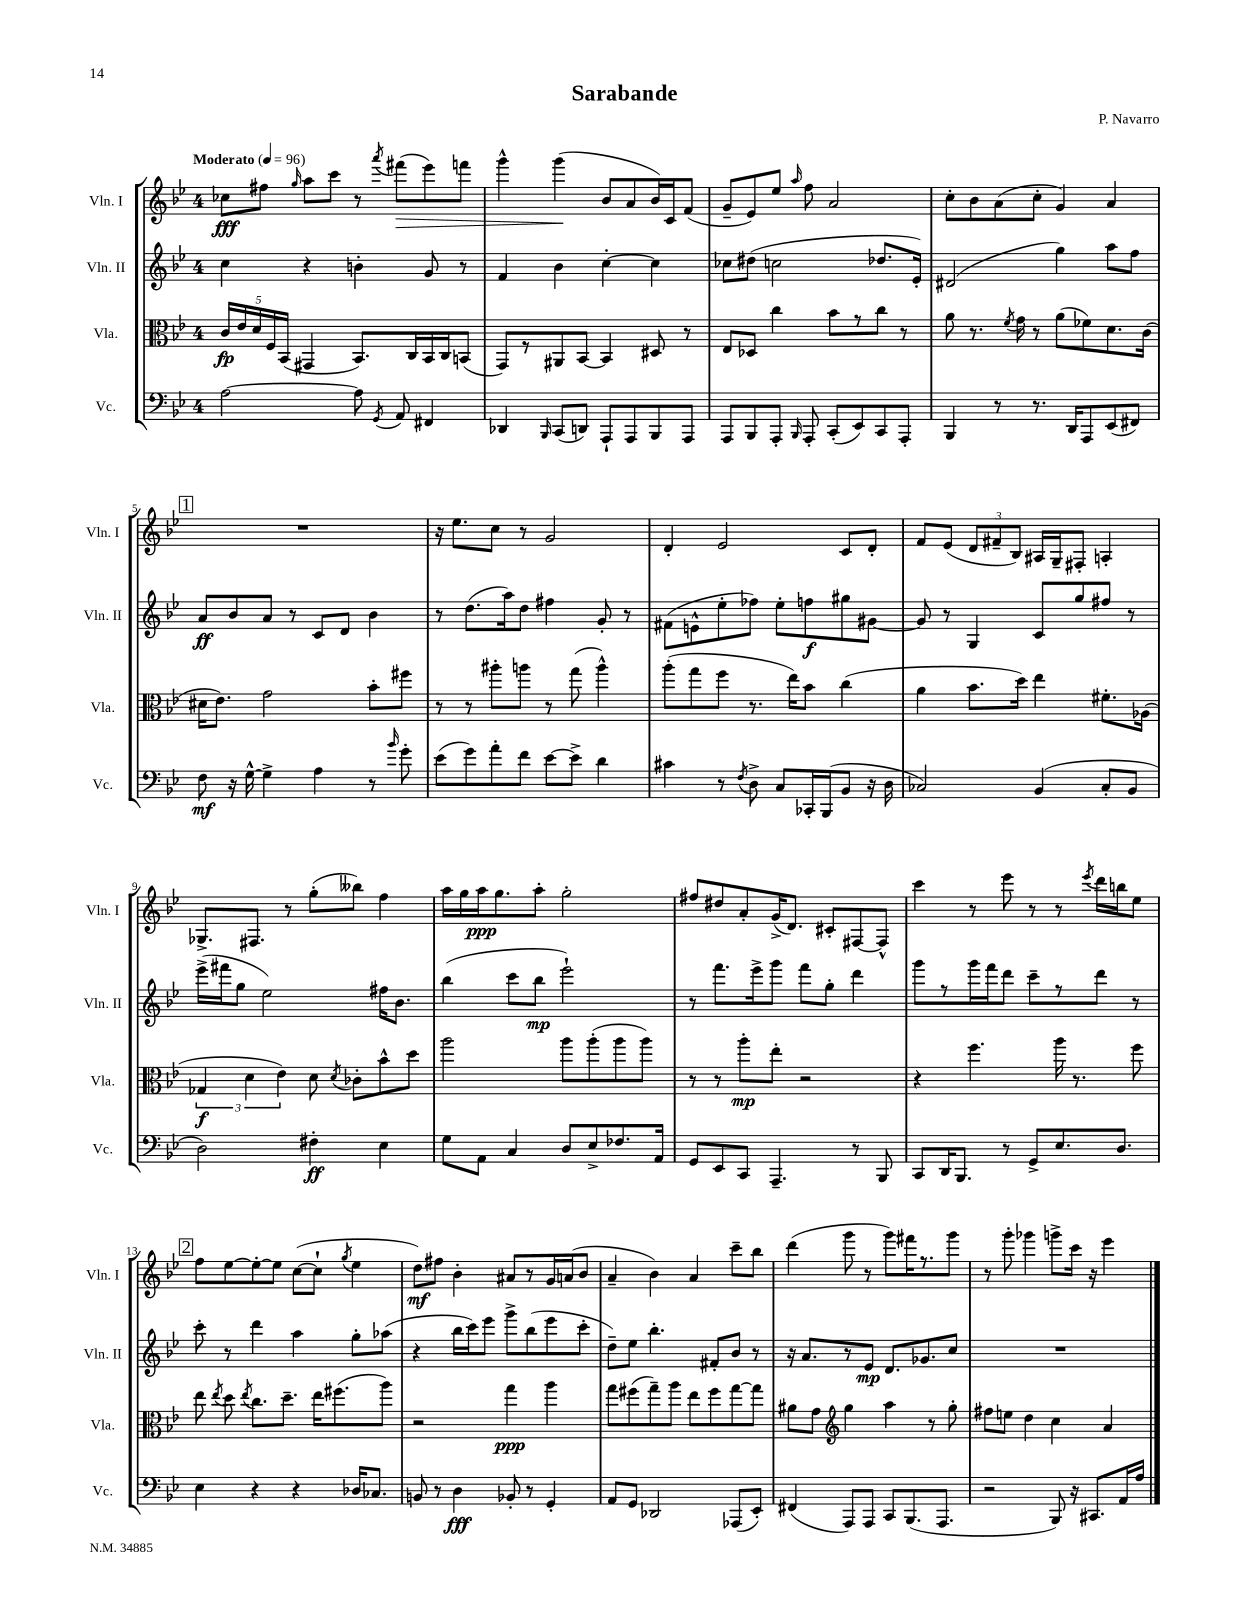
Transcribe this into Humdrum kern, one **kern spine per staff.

**kern	**kern	**kern	**kern
*staff4	*staff3	*staff2	*staff1
*clefF4	*clefC3	*clefG2	*clefG2
*k[b-e-]	*k[b-e-]	*k[b-e-]	*k[b-e-]
*M4/4	*M4/4	*M4/4	*M4/4
*MM96	*MM96	*MM96	*MM96
[2A\	20c/LL	4cc\	8cc-\L
.	20e-/	.	.
.	20d/	.	.
.	.	.	8ff#\J
.	20F/	.	.
.	(20BB-/JJ	.	.
.	.	.	16qqgg/
.	4GG#/	4r	8aa\L
.	.	.	8ccc\J
8A\]	8.BB-/L)	4b'\	8r
8qGG/	.	.	8qaaa/
8AA/	.	.	(8fff#\L
.	16C/L	.	.
4FF#/	16BB-/	8g/	8eee-\)
.	16C/J	.	.
.	(8BB/J	8r	8fff\J
=	=	=	=
4DD-/	8GG/L)	4f/	4ggg^^\
.	8r	.	.
16qqBBB-/	.	.	.
(8CC/L	8AA#/	4b-\	(4ggg\
8DD/J)	[8BB-/J	.	.
8AAA`/L	4BB-/]	[4cc'\	8b-/L
8AAA/	.	.	8a/
8BBB-/	8D#/	4cc\]	16b-/L)
.	.	.	16c/J
8AAA/J	8r	.	(8f/J
=	=	=	=
8AAA/L	8E-/L	8cc-\L	8g~/L
8BBB-/	8D-/J	(8dd#\J	8e-/)
8AAA'/J	4cc\	2cc\	8ee-/J
16qqBBB-/	.	.	16qqaa/
8AAA'/	.	.	8ff\
(8CC'/L	8b-\L	.	2a/
8EE-/)	8r	.	.
8CC/	8cc\J	8.dd-/L	.
8AAA'/J	8r	.	.
.	.	16e-'/Jk)	.
=	=	=	=
4BBB-/	8a\	(2d#/	8cc'\L
.	8.r	.	8b-\
8r	.	.	(8a\
.	8qf/	.	.
.	16g\	.	.
8.r	8r	.	8cc'\J
.	(8a\L	4gg\)	4g/)
16DD/LK	.	.	.
8AAA/	8f-\)	.	.
(8EE-/	8.d\	8aa\L	4a/
8FF#/J)	.	8ff\J	.
.	(16c\Jk	.	.
=	=	=	=
8F\	16d#\LK	8a/L	1r
.	8.e-\J)	.	.
16r	.	8b-/	.
[16G^^\	.	.	.
4G^\]	2g\	8a/J	.
.	.	8r	.
4A\	.	8c/L	.
.	.	8d/J	.
8r	8b-'\L	4b-\	.
16qqb-/	.	.	.
8g'\	8ff#\J	.	.
=	=	=	=
(8e-\L	8r	8r	16r
.	.	.	8.ee-\L
8g\)	8r	(8.dd\L	.
8a'\	8aa#'\L	.	8cc\J
.	.	16aa\k)	.
8f\J	8aa\J	8dd\J	8r
[8e-\L	8r	4ff#\	2g/
8e-^\]J	(8gg\	.	.
4d\	4aa^^\)	8g'/	.
.	.	8r	.
=	=	=	=
4c#\	(8aa'\L	(8f#\L	4d'/
.	8gg\	8e^^\	.
8r	8ff\J	8ee-'\	2e-/
8qF/	.	.	.
8D^\	8.r	8ff-\J)	.
8C/L	.	8ee-'\L	.
.	16ee-\LK)	.	.
16CC-'/L	8b-\J	8ff\	.
(16BBB-/J	.	.	.
8BB-/J	(4cc\	8gg#\	8c/L
16r	.	[8g#\J	8d'/J
16D\	.	.	.
=	=	=	=
2C-/)	4a\	8g#/]	8f/L
.	.	8r	(8e-/J
.	8.b-\L	4G/	12d/L
.	.	.	12f#~/
.	.	.	12B-/J)
.	16dd\Jk)	.	.
(4BB-/	4ee-\	8c/L	16A#/LL
.	.	.	16G~/J
.	.	8gg/	8F#'/J
8C-'/L	8.f#'\L	8ff#/J	4A'/
8BB-/J	.	8r	.
.	(16A-\Jk	.	.
=	=	=	=
2D\)	6G-/	(16eee-^\LL	8.G-^/L
.	.	16fff#\J	.
.	.	8gg\J	.
.	6d\	.	.
.	.	.	8.F#/J
.	.	2ee-\)	.
.	6e-\)	.	.
.	.	.	8r
4F#'\	8d\	.	(8gg'\L
.	8qd/	.	.
.	8c-'\L	.	8bb--\J)
4E-\	8b-^^\	16ff#\LK	4ff\
.	.	8.b-\J	.
.	8dd\J	.	.
=	=	=	=
8G\L	2aa\	(4bb-\	16aa\LL
.	.	.	16gg\
8AA\J	.	.	16aa\J
.	.	.	8.gg\
4C/	.	8ccc\L	.
.	.	8bb-\J	8aa'\J
8D/L	8aa\L	2eee-`\)	2gg'\
8E-^/	(8aa'\	.	.
8.F-/	8aa\	.	.
.	8aa\J)	.	.
16AA/Jk	.	.	.
=	=	=	=
8GG/L	8r	8r	8ff#/L
8EE-/	8r	8.fff\L	8dd#/
8CC/J	8aa'\L	.	8a'/
.	.	16eee-^\k	.
4.AAA~/	8ee-'\J	8ggg\J	(16g^/K
.	.	.	8.d/J)
.	2r	8fff\L	.
.	.	8gg'\J	8c#'/L
8r	.	4ddd\	[8F#/
8BBB-/	.	.	8F#^^/]J
=	=	=	=
8CC/L	4r	8ggg\L	4ccc\
16DD/K	.	8r	.
8.BBB-/J	.	.	.
.	4.ff\	16ggg\L	8r
.	.	16fff\J	.
8r	.	8ddd\J	8eee-\
8GG^/L	.	8ccc~\L	8r
8.E-/	16aa\	8r	8r
.	8.r	.	.
.	.	.	8qeee-/
.	.	8ddd\J	16ddd\LL
8.D/J	.	.	16bb\J
.	8ff\	8r	8ee-\J
=	=	=	=
4E-\	8ee-\	8ccc'\	8ff\L
.	8qee-/	.	.
.	8dd\	8r	[8ee-\
.	8qee-/	.	.
4r	8.cc\L	4ddd\	8ee-'\_
.	.	.	8ee-\]J
.	8.dd~\J	.	.
4r	.	4aa\	([8cc\L
.	16ee-\LK	.	8cc`\]J
.	(8.ff#\	.	.
.	.	.	8qgg/
16D-/LK	.	8gg'\L	4ee-\
8.C-/J	.	.	.
.	8aa\J)	(8aa-\J	.
=	=	=	=
8BB/	2r	4r	8dd\L)
8r	.	.	8ff#\J
4D\	.	16bb-\LL	4b-'\
.	.	16ccc\J)	.
.	.	8eee-\J	.
8BB-'/	4gg\	8ggg^\L	8a#/L
8r	.	(8bb-\	8r
4GG'/	4aa\	8eee-\	16g/L
.	.	.	(16a/J
.	.	8ccc'\J	8b-/J
=	=	=	=
8AA/L	8gg\L	8dd~\L)	4a~/
8GG/J	(8ff#\	8ee-\J	.
2DD-/	8gg~\)	4.bb-'\	4b-\)
.	8aa\J	.	.
.	8ee-\L	.	4a/
.	8ff#\	8f#'/L	.
(8AAA-/L	[8gg\	8b-/J	8ccc~\L
8EE-'/J)	8gg\]J	8r	8bb-\J
=	=	=	=
(4FF#/	8a#\L	16r	(4ddd\
.	.	8.a/L	.
.	8g\J	.	.
*	*clefG2	*	*
8AAA/L)	4gg\	8r	8ggg\
8AAA/J	.	8e-/J	8r
8CC/L	4aa\	8.d/L	8ggg\L)
(8.BBB-/	.	.	16fff#\K
.	.	8.g-/	8.r
.	8r	.	.
8.AAA/J	.	.	.
.	8gg'\	8cc/J	8ggg\J
=	=	=	=
2r	8ff#\L	1r	8r
.	8ee\J	.	8ggg'\
.	4dd\	.	4ggg-\
8BBB-/)	4cc\	.	8ggg^\L
16r	.	.	16ccc\Jk
8.CC#/L	.	.	16r
.	4a/	.	4eee-\
16AA/L	.	.	.
16A/JJ	.	.	.
==	==	==	==
*-	*-	*-	*-
